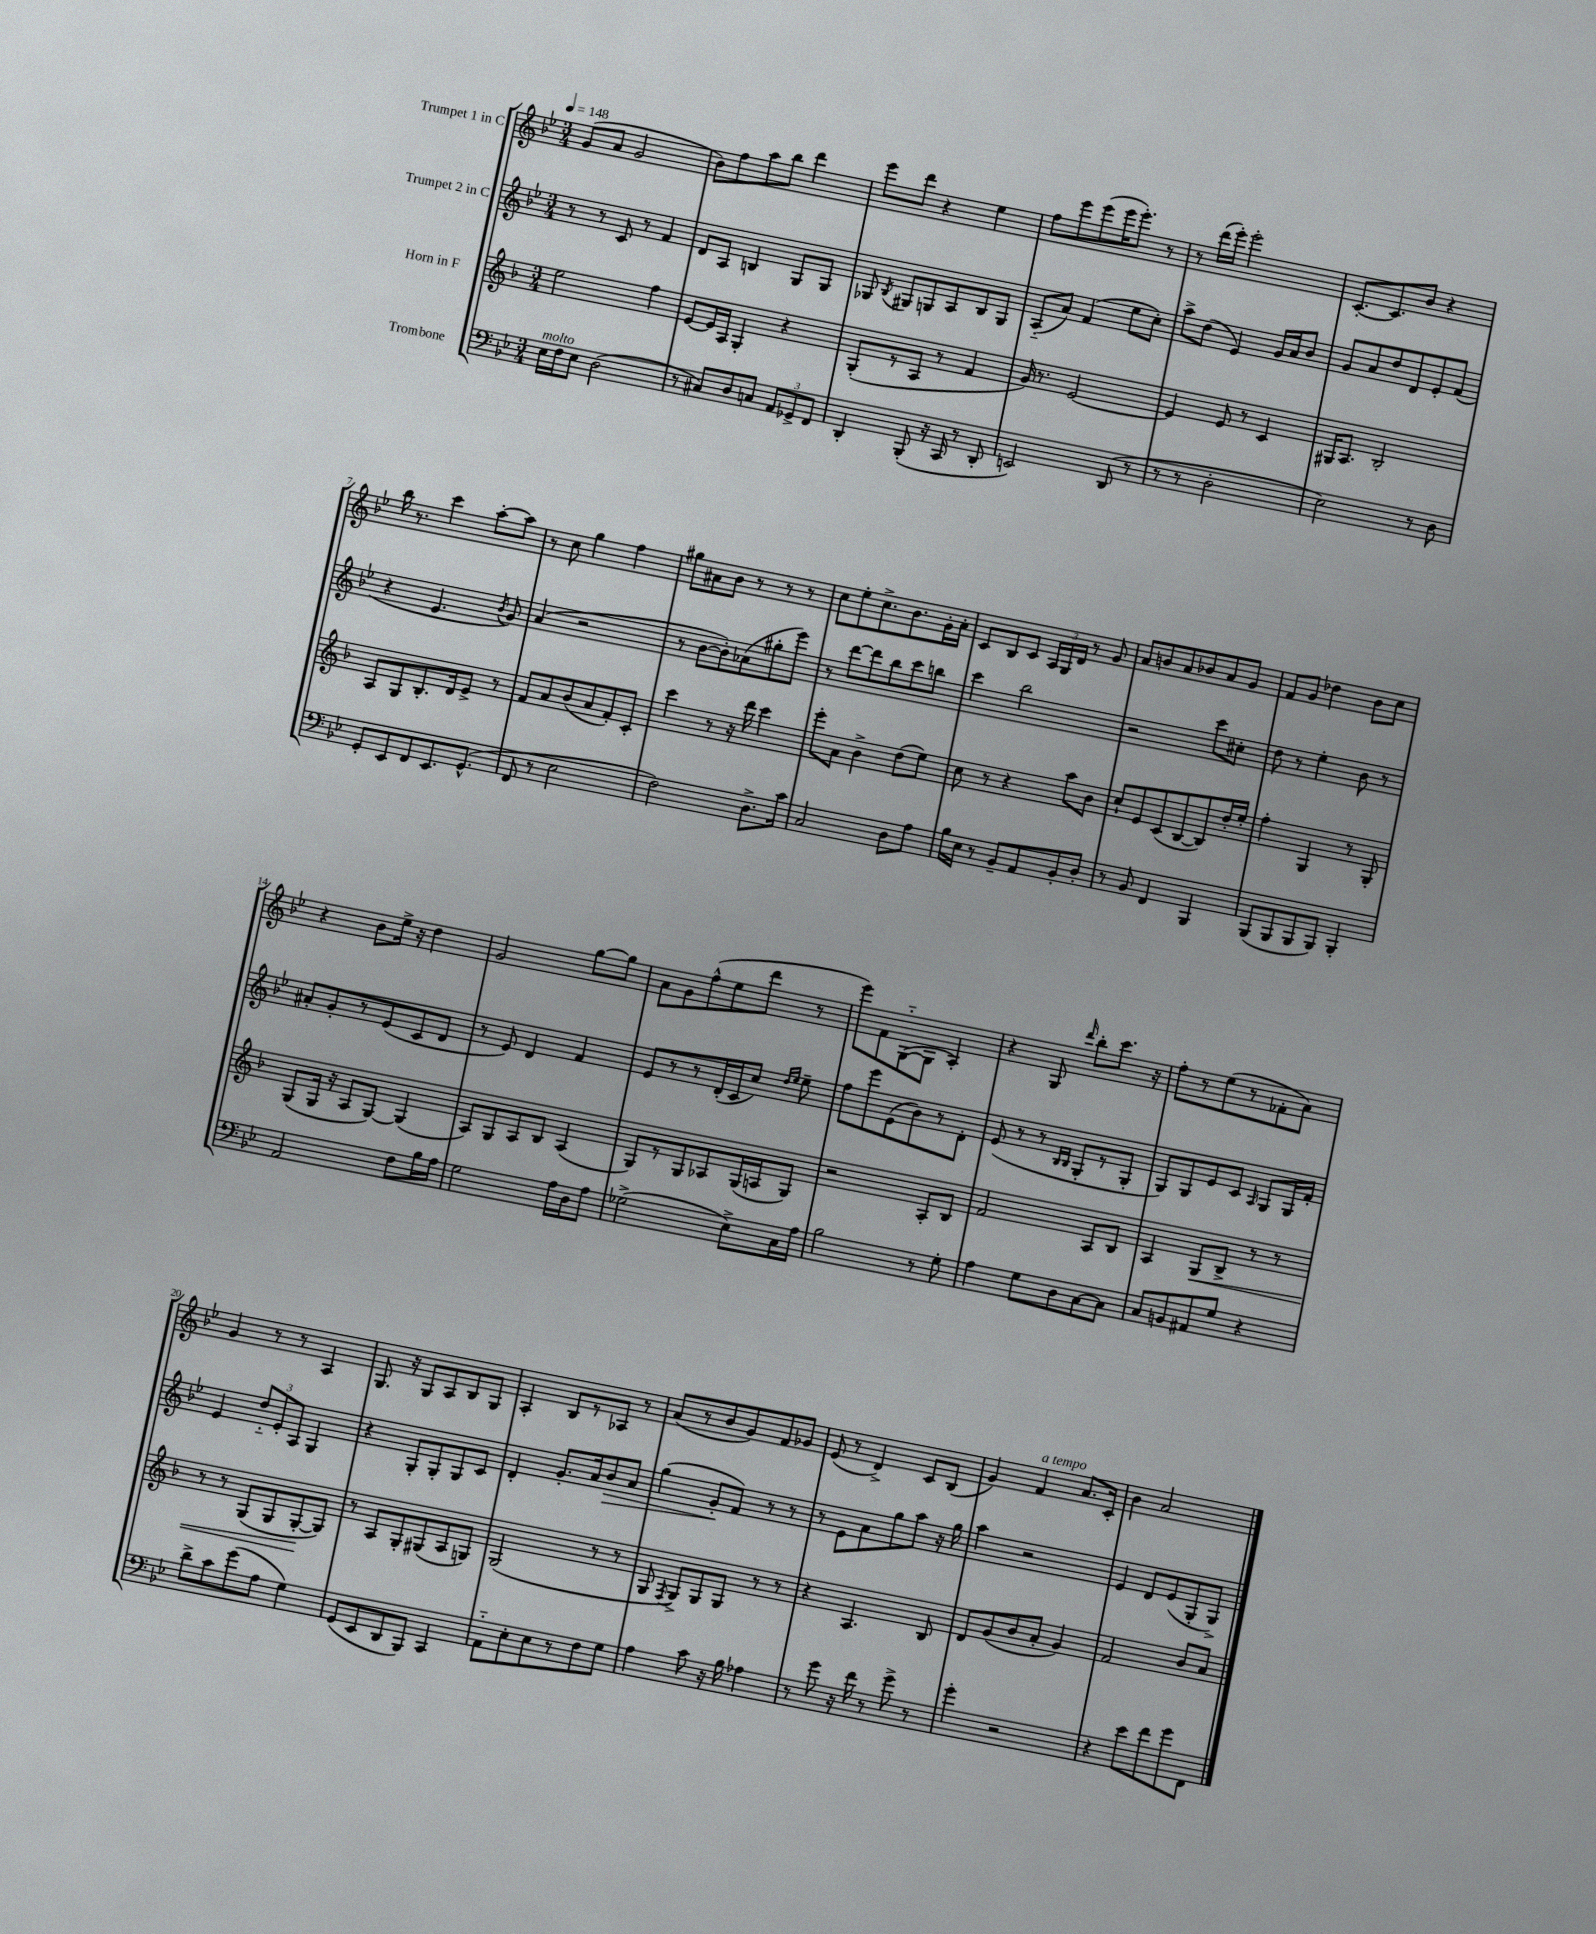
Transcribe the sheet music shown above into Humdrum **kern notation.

**kern	**kern	**dynam	**kern	**dynam	**kern
*part4	*part3	*part3	*part2	*part2	*part1
*staff4	*staff3	*staff3	*staff2	*staff2	*staff1
*I"Trombone	*I"Horn in F	*	*I"Trumpet 2 in C	*	*I"Trumpet 1 in C
*clefF4	*clefG2	*	*clefG2	*	*clefG2
*k[b-e-]	*k[b-]	*	*k[b-e-]	*	*k[b-e-]
*M3/4	*M3/4	*	*M3/4	*	*M3/4
*MM148	*MM148	*	*MM148	*	*MM148
=1	=1	=1	=1	=1	=1
!LO:TX:a:i:t=molto	!	!	!	!	!
16E-\LL	2ee\	.	8r	.	(8g/L
16F\J	.	.	.	.	.
8E-\J	.	.	8r	.	8a/J
(2D\	.	.	8c/	.	2g/
.	.	.	8r	.	.
.	4ff\	.	4f/	.	.
=2	=2	=2	=2	=2	=2
8r	[8e/L	.	8d/L	.	8b-\L)
8C#X/L)	16e/L]	.	8A/J	.	8ff\
.	16A/JJ	.	.	.	.
8D/	4G'/	.	4Bn/	.	8aa\
8Cn/J	.	.	.	.	8bb-\J
12AA/L	4r	.	8G/L	.	4ddd\
12GG-X^/	.	.	.	.	.
.	.	.	8G/J	.	.
12FF/J	.	.	.	.	.
=3	=3	=3	=3	=3	=3
4DD'/	(8G'/L	.	8G-X/	.	8eee-\L
.	.	.	8qB-/	.	.
.	8r	.	8G#X/L	.	8ddd\J
(8BBB-'/	8A/J	.	8Gn/	.	4r
16r	8r	.	8A/	.	.
16CC/	.	.	.	.	.
8r	4f/	.	8B-/	.	4ee-\
8DD'/	.	.	8G/J	.	.
=4	=4	=4	=4	=4	=4
2EEn/)	16g/)	.	(8A/L	.	8ff\L
.	8.r	.	.	.	.
.	.	.	8a/J)	.	8eee-\
.	[2e/	.	(4f/	.	(8eee-\
.	.	.	.	.	16eee-\K
.	.	.	.	.	8.eee-'\J)
(8DD/	.	.	8ee-\L	.	.
8r	.	.	8cc'\J)	.	8r
=5	=5	=5	=5	=5	=5
8r	4e/]	.	8aa^\L	.	8r
8r	.	.	(8dd\J	.	(16ddd\LL
.	.	.	.	.	16eee-'\JJ)
2D'\	8e/	.	4e-/)	.	2eee-'\
.	8r	.	.	.	.
.	4c/	.	16g/LL	.	.
.	.	.	16a/J	.	.
.	.	.	8b-/J	.	.
=6	=6	=6	=6	=6	=6
2E-\)	16G#X/KL	.	8g/L	.	[8.c'/L
.	8.A/J	.	.	.	.
.	.	.	8a/	.	.
.	.	.	.	.	8.c/]
.	2B-'/	.	8dd/	.	.
.	.	.	8d/	.	8b-/J
8r	.	.	8e-'/	.	4r
8D\	.	.	(8f/J	.	.
!!LO:LB:g=z
=7	=7	=7	=7	=7	=7
8GG'/L	8A/L	.	4r	.	16bb-\
.	.	.	.	.	8.r
8EE-/	8G/	.	.	.	.
8FF/	8.B-'/	.	4.e-/	.	4ccc\
8.EE-/	.	.	.	.	.
.	16d/k	.	.	.	.
.	8e^/J	.	.	.	[8aa'\L
(8.GG^^/J	.	.	.	.	.
.	.	.	8qb-/	.	.
.	8r	.	8g/)	.	8aa\J]
=8	=8	=8	=8	=8	=8
8FF/	8f/L	.	(4a/	.	8r
8r	8a/	.	.	.	8cc\
2E-\	(8b-/	.	2r	.	4gg\
.	8a/	.	.	.	.
.	8f'/)	.	.	.	4ff\
.	8c'/J	.	.	.	.
=9	=9	=9	=9	=9	=9
2F\)	4ccc\	.	8r	.	8gg#X\L
.	.	.	[8b-\L	.	8a#X\
.	8r	.	8b-'\])	.	8b-\J
.	16r	.	(8a-X\	.	8r
.	16ddd\	.	.	.	.
8.D^\L	4ccc\	.	8gg#X'\	.	8r
.	.	.	8eee-\J)	.	8r
16c\Jk	.	.	.	.	.
=10	=10	=10	=10	=10	=10
2C/	8eee'\L	.	8r	.	8cc\L
.	8a\J	.	[8ddd\L	.	8ee-'\
.	4b-^\	.	8ddd\]	.	8.cc^\
.	.	.	8bb-\	.	.
.	.	.	.	.	8.b-\
8D\L	(8dd\L	.	8ccc\	.	.
8A\J	8ee\J)	.	8bbn\J	.	16g'\L
.	.	.	.	.	16a'\JJ
=11	=11	=11	=11	=11	=11
16B-\LL	8cc\	.	4ccc\	.	8c/L
16E-\JJ	.	.	.	.	.
8r	8r	.	.	.	8B-/
8BB-~/L	4r	.	2bb-\	.	8c/J
8AA/	.	.	.	.	24A/LL
.	.	.	.	.	24G/
.	.	.	.	.	24d/JJ
8BB-'/	8aa\L	.	.	.	8r
8D'/J	8b-\J	.	.	.	8g/
=12	=12	=12	=12	=12	=12
8r	8cc`/L	.	2r	.	8a/L
8BB-/	8e/	.	.	.	8bn/
4FF/	(8c/	.	.	.	8a/
.	[8B-/	.	.	.	8b-X/
4BBB-/	8B-/])	.	8ccc\L	.	8a/
.	16dd'/L	.	8cc#X'\J	.	8g/J
.	16ee'/JJ	.	.	.	.
=13	=13	=13	=13	=13	=13
(8BBB-/L	4ff'\	.	8dd\	.	8f/L
8BBB-/	.	.	8r	.	8g/J
8BBB-/	4G/	.	4ee-'\	.	4dd-X\
8BBB-/J)	.	.	.	.	.
4BBB-'/	8r	.	8b-\	.	8b-\L
.	8G'/	.	8r	.	8cc\J
!!LO:LB:g=z
=14	=14	=14	=14	=14	=14
2AA/	(8G/L	.	8a#X'/L	.	4r
.	16G/Jk	.	8g'/	.	.
.	16r	.	.	.	.
.	8A/L	.	8r	.	8b-\L
.	[8G/J)	.	(8e-/	.	16ee-^\Jk
.	.	.	.	.	16r
8F\L	(4G/]	.	8c/	.	4dd\
16B-\L	.	.	8d/J	.	.
16A\JJ	.	.	.	.	.
=15	=15	=15	=15	=15	=15
2G\	8A/L)	.	8r	.	2g/
.	8G/	.	8e-/)	.	.
.	8A/	.	4d/	.	.
.	8B-/J	.	.	.	.
16A\LL	(4A/	.	4f/	.	[8gg\L
16D\J	.	.	.	.	.
8A\J	.	.	.	.	8gg\J]
=16	=16	=16	=16	=16	=16
(2G-X^\	8G/L)	.	8e-/L	.	8a\L
.	8r	.	8r	.	8g\
.	8G/	.	8r	.	(8ff^^\
.	8A-X/	.	(16d'/L	.	8ee-\
.	.	.	16c/J	.	.
8E-^\L)	(16G/L	.	8cc/J)	.	8ddd\J
.	16An/J	.	.	.	.
.	.	.	16qqdd/LL	.	.
.	.	.	16qqee-/JJ	.	.
16C\L	8G/J)	.	8ee-~\	.	8r
16A\JJ	.	.	.	.	.
=17	=17	=17	=17	=17	=17
2B-\	2r	.	8ff\L	.	8eee-\L)
.	.	.	8eee-\	.	8f\
.	.	.	(8e-\	.	([8G\
.	.	.	8b-\)	.	8G\J]
8r	8A'/L	.	8r	.	4A'/)
8G'\	8B-/J	.	8d'\J	.	.
=18	=18	=18	=18	=18	=18
4A\	2f/	.	(8e-/	.	4r
.	.	.	8r	.	.
8G\L	.	.	8r	.	8G/
.	.	.	16qqB-/LL	.	.
.	.	.	16qqB-/JJ	.	16qqddd/
8D\	.	.	8G'/L	.	8bb-'\L
[8C\	8A/L	.	8r	.	8.ccc\J
8C\J]	8B-/J	.	8G'/J	.	.
.	.	.	.	.	16r
=19	=19	=19	=19	=19	=19
8C/L	4A/	.	8G/L)	.	8ff'\L
8BBn/	.	.	8G/	.	8r
!	!	!LO:HP:b	!	!	!
8AA#X/	8G/L	<	8e-/	.	(8ee-\
8G/J	8B-^/J	.	8c/J	.	8r
.	.	.	16qqA/	.	.
4r	8r	.	8G/L	.	8f-X'\
.	8r	.	16G/L	.	8a\J)
.	.	.	16f'/JJ	.	.
!!LO:LB:g=z
=20	=20	=20	=20	=20	=20
8d^\L	8r	.	4e-/	.	4g/
8c\	8r	.	.	.	.
(8g\	(8G/L	.	12dd/L	.	8r
.	.	.	12e-'/	.	.
8A\J	8G/	.	.	.	8r
.	.	.	12A/J	.	.
4G\)	[8G'/	.	4G/	.	4A/
.	8G/J])	[	.	.	.
=21	=21	=21	=21	=21	=21
(8GG/L	8r	.	4r	.	8.G/
8EE-/	8A/L	.	.	.	.
.	.	.	.	.	16r
8DD/	8G'/	.	8G'/L	.	8G/L
8BBB-/J)	(8G#X/	.	8G'/	.	8A/
4CC/	8A/	.	8G/	.	8B-/
.	8Gn/J)	.	8c/J	.	8G/J
=22	=22	=22	=22	=22	=22
8AA\L	(2G/	.	4d'/	.	4A'/
8E-'\	.	.	.	.	.
8E-\	.	.	8.g'/L	.	8B-/L
8r	.	.	.	.	8r
.	.	.	16a/k	.	.
!	!	!	!	!LO:HP:b	!
8F\	8r	.	8b-/	>	8A-X/J
8G\J	8r	.	8a/J	.	8r
=23	=23	=23	=23	=23	=23
4A\	8G/	.	(4gg\	.	(8a/L
.	8qF/	.	.	.	.
.	8G^/L)	.	.	.	8r
8c\	8G/	.	8g'/L	.	8b-/
16r	8G/J	.	8f/J)	]	8g/)
16B-\	.	.	.	.	.
4A-X\	8r	.	8r	.	8f/
.	8r	.	8r	.	8g-X/J
=24	=24	=24	=24	=24	=24
8r	4r	.	8r	.	(8e-/
8g\	.	.	8e-\L	.	8r
16r	4.A/	.	8a\	.	4d^/)
16f\	.	.	.	.	.
8r	.	.	8gg\	.	.
8g^\	.	.	8aa\J	.	8c/L
8r	8B-/	.	16r	.	(8B-/J
.	.	.	16gg\	.	.
=25	=25	=25	=25	=25	=25
4g'\	8d/L	.	4aa\	.	4g/)
.	(8g/	.	.	.	.
!	!	!	!	!	!LO:TX:a:i:t=a tempo
2r	8b-/	.	2r	.	4f/
.	8a'/J	.	.	.	.
.	4g/)	.	.	.	8.a/L
.	.	.	.	.	16c'/Jk
=26	=26	=26	=26	=26	=26
4r	2f/	.	4e-/	.	4b-\
8e-\L	.	.	8d/L	.	2a/
8f\	.	.	(8e-/	.	.
8g\	8b-/L	.	8G'/	.	.
8FF\J	8a/J	.	8G^/J)	.	.
==	==	==	==	==	==
*-	*-	*-	*-	*-	*-
